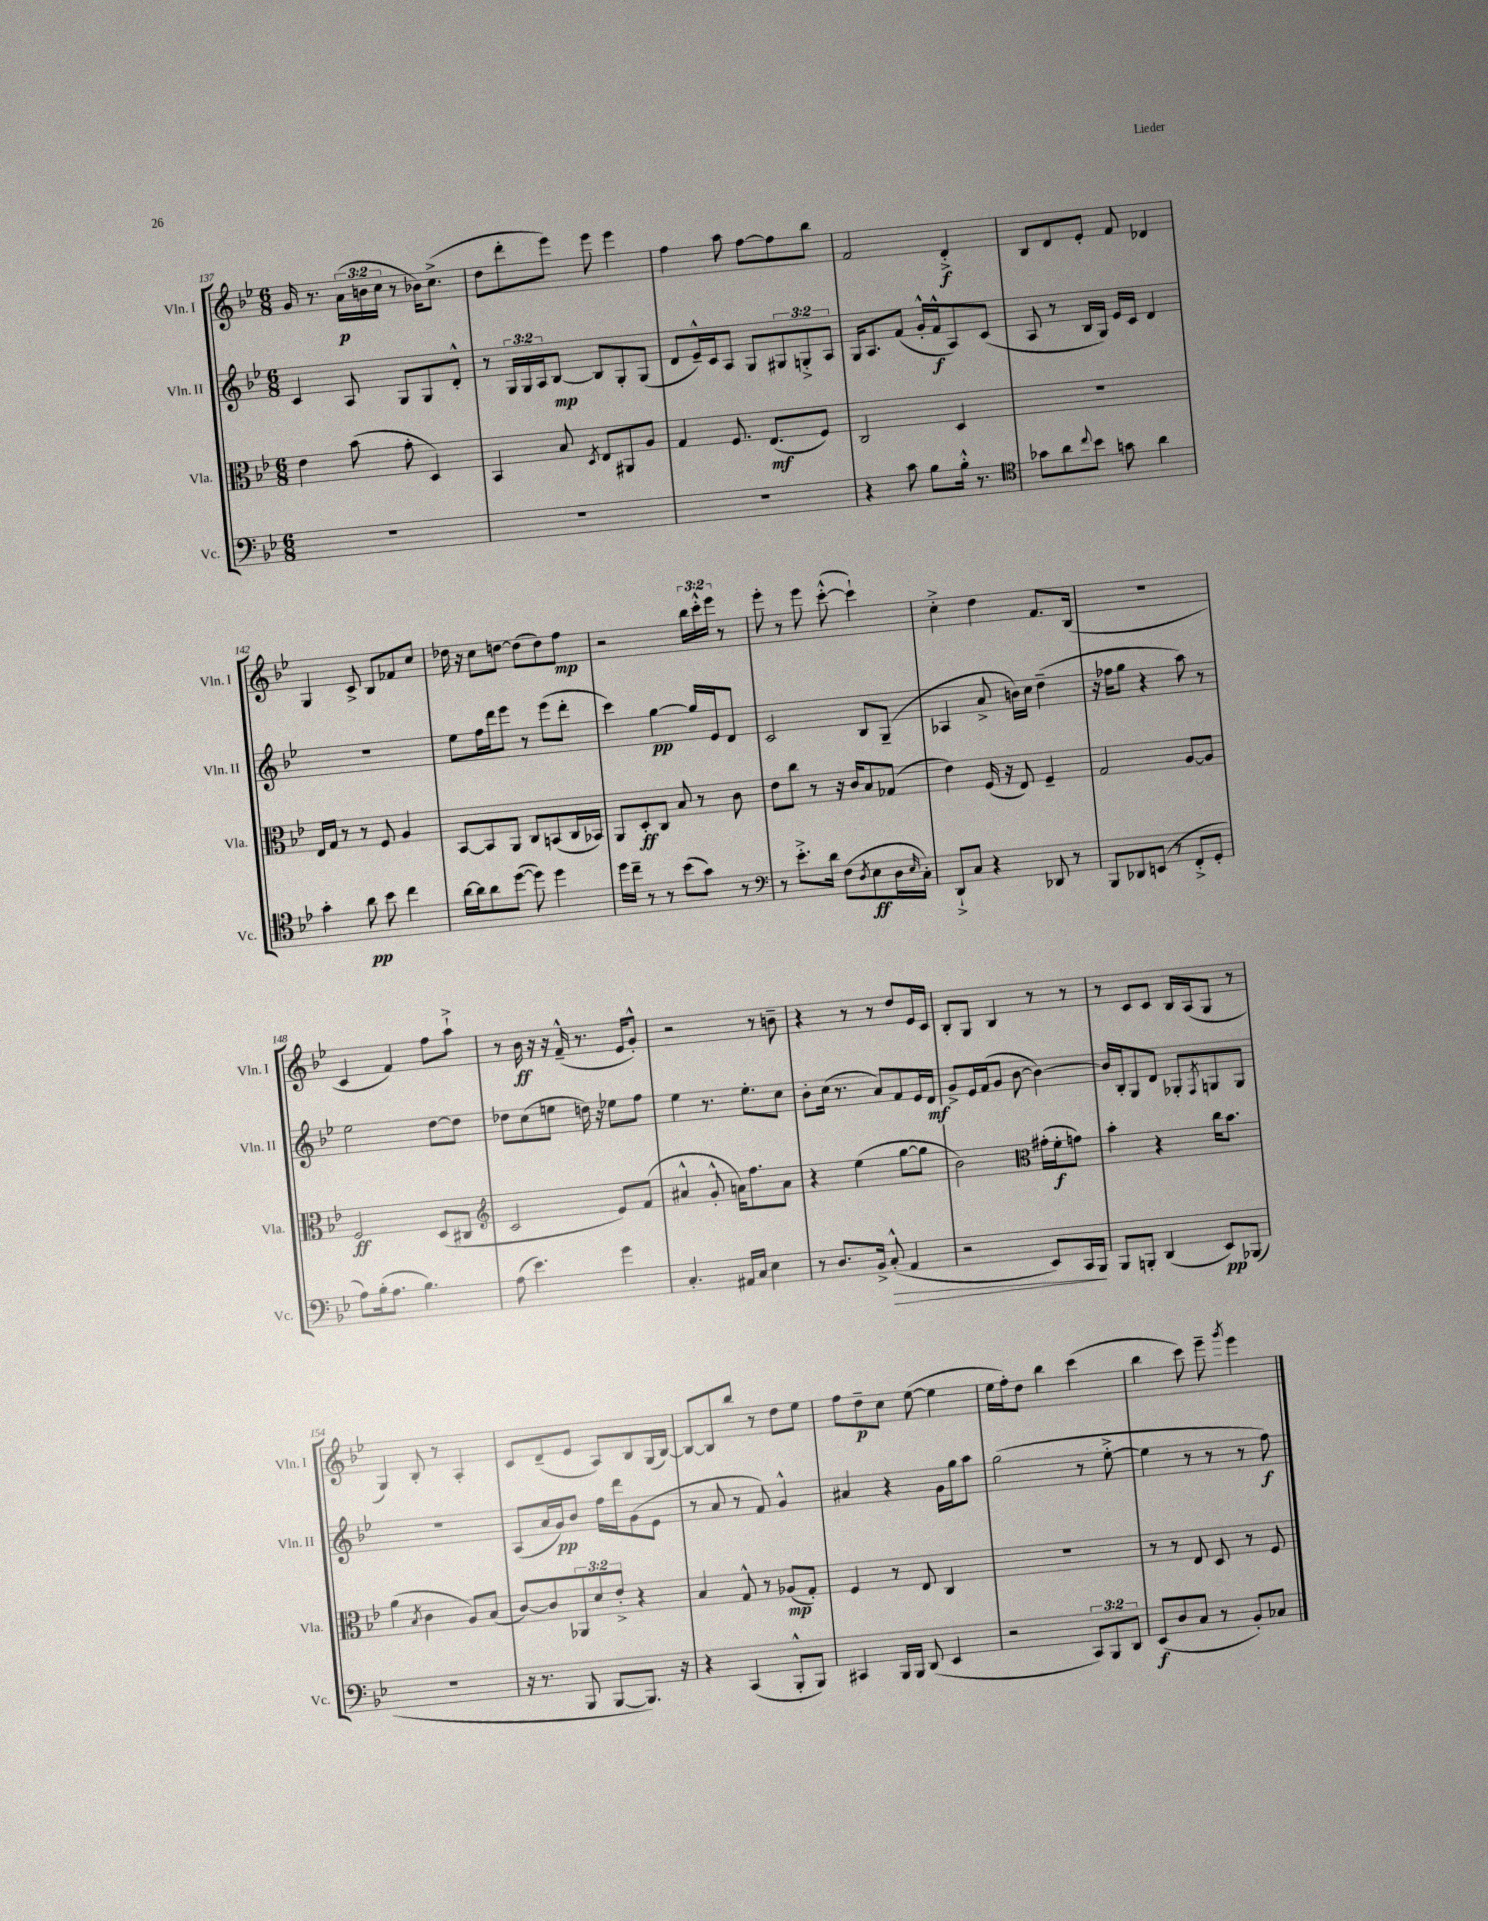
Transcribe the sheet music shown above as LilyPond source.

<<
\new StaffGroup <<
\new Staff = "s0" \with { instrumentName = "Vln. I" shortInstrumentName = "Vln. I" } {
    \clef treble \key bes \major \numericTimeSignature \time 6/8 \override Staff.TupletNumber.text = #tuplet-number::calc-fraction-text
    g'16 r8. \tuplet 3/2 { a'16\p( b'16 c''16 } r8 bes'16) c''8.->( |
    d''8 d'''8-. ees'''8) ees'''8 ees'''4 |
    f''4 a''8 f''8~ f''8 bes''8 |
    f'2 d'4-.->\f |
    bes8 d'8 ees'8-. f'8 des'4 |
    g4 c'8-> bes8 fes'8 c''8 |
    des''16 r16 c''8 d''8~ d''8( d''8) f''8\mp |
    r2 \tuplet 3/2 { bes''16 c'''16-.-^ ees'''16 } r8 |
    ees'''8-. r8 ees'''8 c'''8~-.-^( c'''4-!) |
    c''4-.-> d''4 f'8. bes16( |
    R2. |
    c'4 f'4) f''8 a''8-!-> |
    r8 bes'16\ff r16 r16 f'16---^( r8. ees'16 g'8-.-^) |
    r2 r8 b'8-- |
    r4 r8 r8 d''8 ees'16 c'16 |
    bes8-. g8 bes4 r8 r8 |
    r8 c'8 c'8 bes16 a16( g8 r8 |
    g4) bes8-. r8 a4-. |
    c'8 d'8--( ees'8 a8) bes8 g16( bes16~) |
    bes8~ bes8 bes''8 r8 d''8 ees''8 |
    f''8 d''8--\p c''8 ees''8~( ees''4 |
    ees''16 f''16-.) d''8 bes''4 c'''4( |
    bes''4 c'''8) ees'''8-- \acciaccatura { g'''8 } ees'''4 \bar "|." |
}
\new Staff = "s1" \with { instrumentName = "Vln. II" shortInstrumentName = "Vln. II" } {
    \clef treble \key bes \major \numericTimeSignature \time 6/8 \override Staff.TupletNumber.text = #tuplet-number::calc-fraction-text
    c'4 a8 g8 g8 d'8-.-^ |
    r8 \tuplet 3/2 { g16 g16 a16 } bes8~\mp bes8 g8-. g8( |
    d'8 ees'16---^) c'16 a8 g8 \tuplet 3/2 { gis8 g8-.-> a8 } |
    g16 a8. f'8( g'16-.-^ f'16-^\f a8) c'8( |
    a8 r8 bes16 g16) ees'16 c'16 d'4 |
    R2. |
    ees''8 f''16 d'''16 ees'''8 r8 ees'''8( d'''8-. |
    c'''4) g''4~\pp g''16 ees'16 d'8 |
    c'2 bes8 g8--( |
    aes4 a'8-> b'16) c''16 d''4--( |
    r16 fes''16 g''8 r4 a''8) r8 |
    ees''2 d''8~ d''8 |
    des''8 c''8( e''8 d''16) r16 ees''8 f''8 |
    ees''4 r8. ees''8.-. c''8 |
    bes'8-. c''16( r8. a'8) f'8 ees'16 d'16\mf |
    g'8-> ees'16 f'16( g'8 bes'8~ bes'4~) |
    bes'16 bes16-. g8 d'8 ges8-. \acciaccatura { f8 } g8 g8 |
    R2. |
    a8( a'16 g'16\pp) bes'8 f''16 d'''16 g'8( ees'8 |
    r8 a'8 r8 f'8) g'4-^ |
    ais'4 r4 g'16 g''16 a''8 |
    g''2( r8 ees''8~-.-> |
    ees''4 r8 r8 r8 f''8\f) \bar "|." |
}
\new Staff = "s2" \with { instrumentName = "Vla." shortInstrumentName = "Vla." } {
    \clef alto \key bes \major \numericTimeSignature \time 6/8 \override Staff.TupletNumber.text = #tuplet-number::calc-fraction-text
    ees'4 bes'8( g'8-. d4) |
    bes,4 bes8 \acciaccatura { d8 } ees8 ais,8 a8 |
    g4 f8. ees8.\mf( f8) |
    c2 d4 |
    R2. |
    ees16 g16 r8 r8 f8 a4 |
    bes,8~ bes,8 a,8 c8 b,8( c16 bes,16) |
    a,8 d8-.\ff c8 bes8 r8 c'8 |
    ees'8 c''8 r8 r16 c'16 bes8 ges8( |
    ees'4) f16( r16 ees8) f4-- |
    g2 a8~ a8 |
    f2\ff d8( cis8 |
    \clef treble c'2 ees'8) f'8( |
    ais'4-^ g'8-.-^ a'16) f''8. a'8 |
    r4 ees''4( g''8~ g''8 |
    bes'2) \clef alto gis'16-.( f'16-.\f g'8) |
    bes'4-. r4 c''16 bes'8. |
    a'4( \acciaccatura { bes8 } c'4 a8) bes8( |
    c'8~) c'8 \tuplet 3/2 { aes,8 d'8 ees'8-.-> } r4 |
    bes4 g8-^ r8 aes8\mp( g8-.) |
    f4 r8 ees8 c4 |
    R2. |
    r8 r8 ees8 d8 r8 f8 \bar "|." |
}
\new Staff = "s3" \with { instrumentName = "Vc." shortInstrumentName = "Vc." } {
    \clef bass \key bes \major \numericTimeSignature \time 6/8 \override Staff.TupletNumber.text = #tuplet-number::calc-fraction-text
    R2. |
    R2. |
    R2. |
    r4 c'8 bes8 bes16-.-^ r8. |
    \clef tenor ges'8 a'8 \appoggiatura { c''8 } bes'8 g'8 a'4 |
    g'4-. a'8\pp bes'8 c''4 |
    a'16~ a'16 a'8 d''8~( d''8) d''4 |
    d''16 c''16-- r8 r8 bes'8( g'8) r8 |
    \clef bass r8 ees'8.-.-> d'16 f8( \acciaccatura { d8 } ees8\ff d16 \grace { ees16 } c16-.) |
    d,8-!-> c8 r4 des,8 r8 |
    bes,,8 des,8 e,8( r8 f,8-.-> g,8-. |
    a8) bes16-.( a8. bes4.) |
    a8( ees'4.) g'4 |
    c4.-. ais,16 c16 ees4 |
    r8 d8. bes,16-> c8-.-^\>( a,4 |
    r2 ees,8) c,16 bes,,16\! |
    bes,,8 b,,8-. d,4( ees,8\pp) bes,,8( |
    R2. |
    r16 r8. bes,,8 bes,,8~ bes,,8.) r16 |
    r4 c,4( bes,,8-.-^ bes,,8) |
    cis,4 bes,,16 bes,,16 d,8( ees,4 |
    r2 \tuplet 3/2 { c,8) bes,,8 d,8 } |
    ees,8\f( d8 c8 r8 bes,8-.) ces8 \bar "|." |
}
>>
>>
\layout { \context { \Score currentBarNumber = #137 } }
